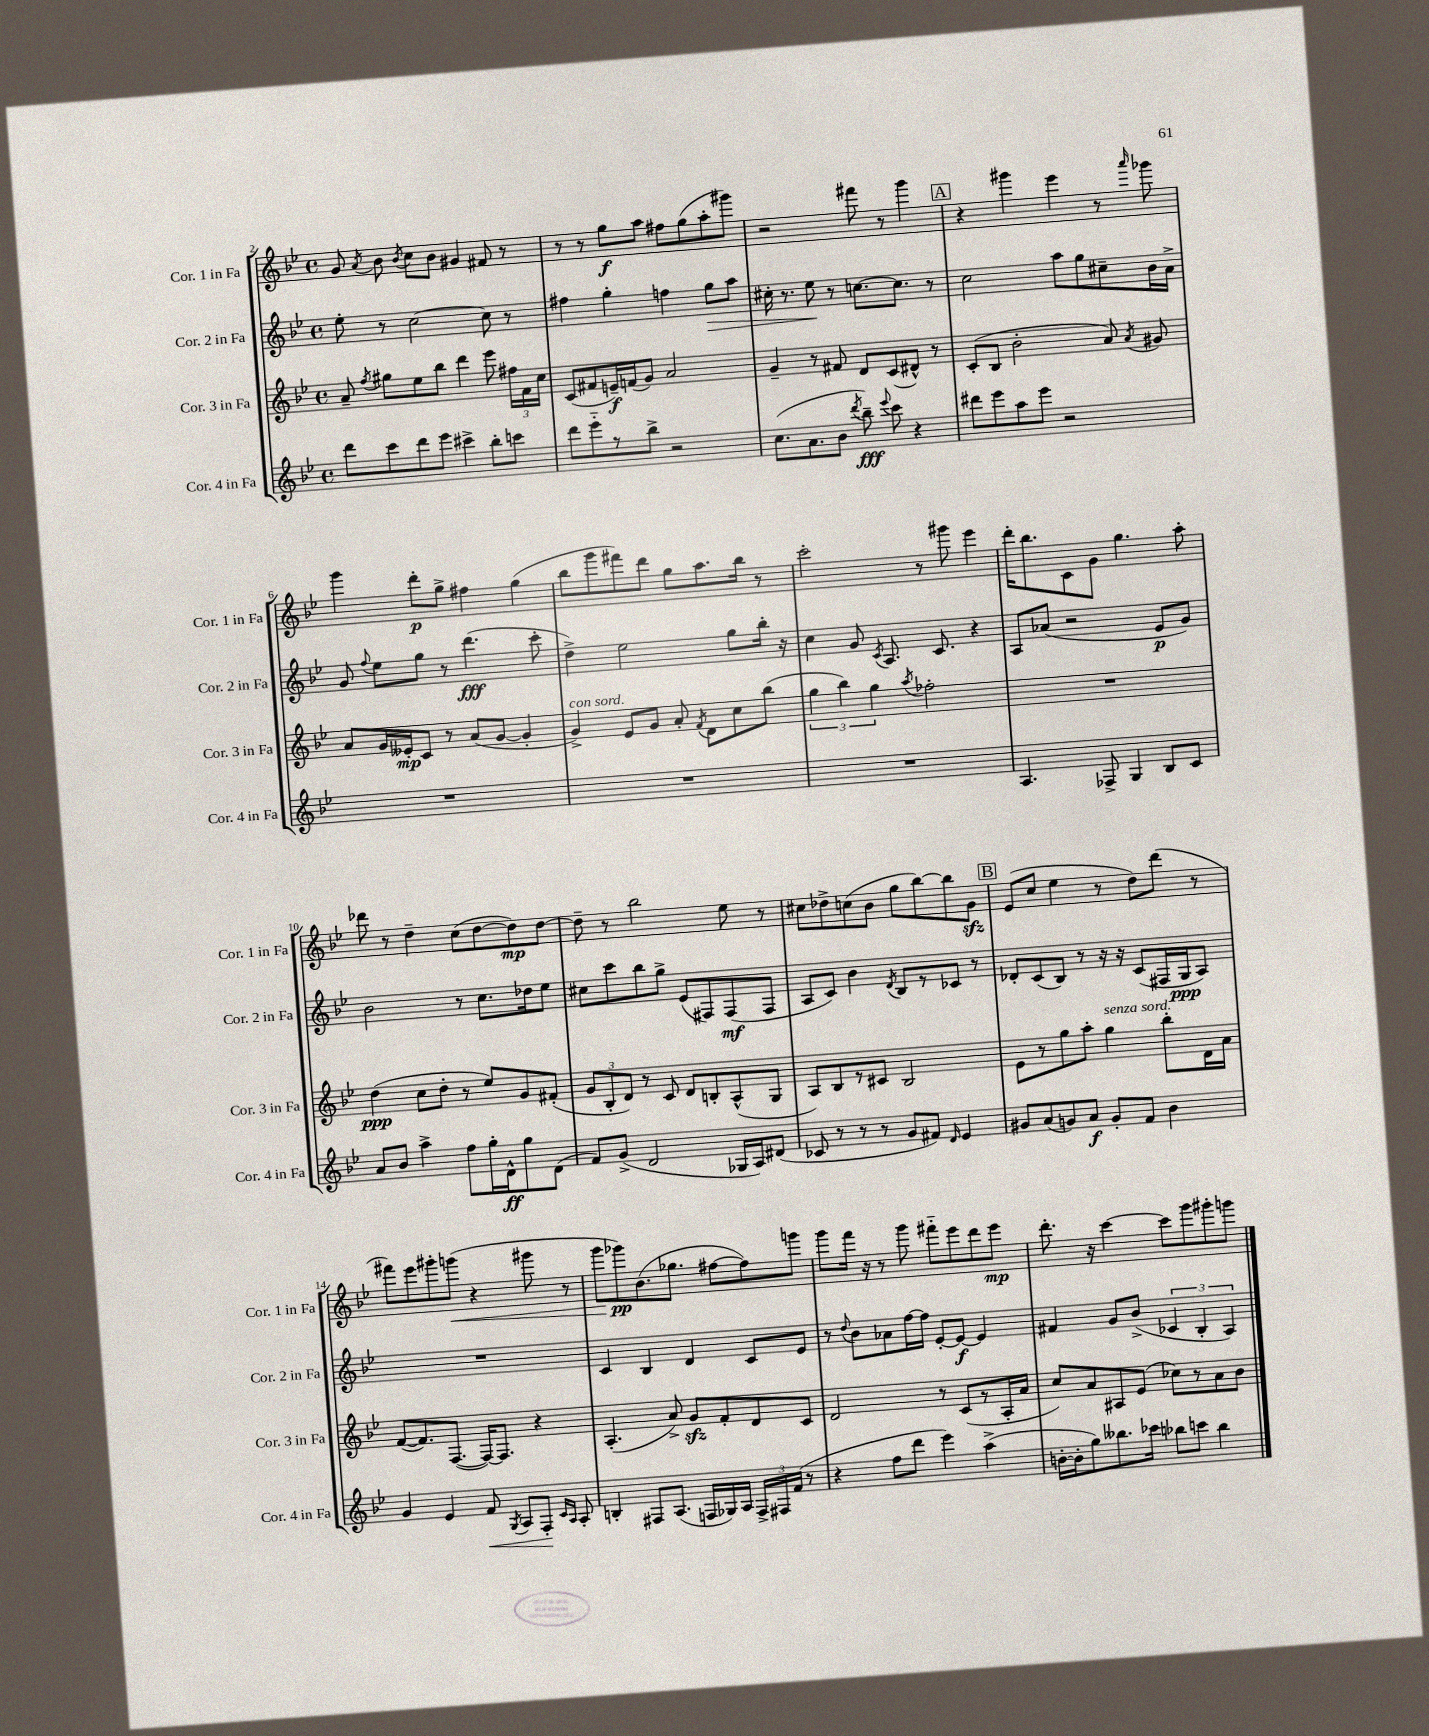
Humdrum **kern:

**kern	**kern	**kern	**kern
*staff4	*staff3	*staff2	*staff1
*clefG2	*clefG2	*clefG2	*clefG2
*k[b-e-]	*k[b-e-]	*k[b-e-]	*k[b-e-]
*M4/4	*M4/4	*M4/4	*M4/4
*met(c)	*met(c)	*met(c)	*met(c)
8ddd	8a~	8ee-'	8g
.	8qff	.	8qa
8ccc	8gg#	8r	8b-
.	.	.	8qb-
8ddd	8ee-	[2cc	8cc
8eee-	8bb-	.	8b-
4ccc#^	4ddd	.	4g#
8bb-'	8eee-	8cc]	8f#
8ccc	24ff#	8r	8r
.	24f	.	.
.	24cc	.	.
=	=	=	=
8ddd	(8c	4ff#	8r
8eee-'~	8f#	.	8r
8r	16e~)	4gg'	8gg
.	(16f	.	.
8bb-^	8g)	.	8aa
2r	2a	4ff	8ff#
.	.	.	(8gg
.	.	8gg	8aa'
.	.	8aa	8ggg#)
=	=	=	=
(8.cc	4g~	16cc#'	2r
.	.	8.r	.
8.a	.	.	.
.	8r	8ee-	.
8b-	8f#	8r	.
8qddd	.	.	.
8bb-~)	8d	[8.cc	8fff#
8qqeee-	.	.	.
8ccc	(8c	.	8r
.	.	8.cc]	.
4r	8d#^^)	.	4ggg
.	8r	8r	.
=	=	=	=
8ddd#	(8c'	2cc	4r
8eee-	8B-	.	.
8aa	2b-'	.	4ggg#
8eee-	.	.	.
2r	.	8aa	4eee-
.	.	8gg	.
.	8a)	8cc#~	8r
.	8qa	.	16qqaaa
.	8g#	16b-	8ggg-
.	.	16a^	.
=	=	=	=
1r	8a	8g	4ggg
.	.	8qqff	.
.	16g	8ee-	.
.	16e--'	.	.
.	8c	8gg	8ddd'
.	8r	8r	8gg^
.	(8a	(4.ddd	4ff#
.	[8g	.	.
.	4g']	.	(4gg
.	.	8ccc'	.
=	=	=	=
1r	4g^)	4dd^)	8bb-
.	.	.	8ggg
.	8e-	2ee-	8fff#)
.	8g	.	8ddd
.	8a'	.	8gg
.	8qf	.	.
.	8d	.	8.aa
.	8cc	8gg	.
.	.	.	16bb-
.	(8bb-	16bb-'	8r
.	.	16r	.
=	=	=	=
1r	6gg	4cc	2ccc'
.	6bb-)	.	.
.	.	8g	.
.	6gg	.	.
.	.	8qc	.
.	.	8.A	.
.	8qaa	.	.
.	2ff-'	.	8r
.	.	8.c	.
.	.	.	8ggg#
.	.	4r	4eee-
=	=	=	=
4.A	1r	8A	16ddd'
.	.	.	8.bb-
.	.	(8a-	.
.	.	2r	8c
8F-^	.	.	8g
4G	.	.	4.gg
8B-	.	8e-	.
8c	.	8g)	8aa'
=	=	=	=
8a	(4dd	2b-	8ddd-
8b-	.	.	8r
4aa^	8cc	.	4dd~
.	8dd'	.	.
8ff	8r	8r	(8cc
16gg'	8ee-)	8.cc	[8dd
16d^^	.	.	.
8gg	8g	.	8dd])
.	.	16dd-	.
(8d	(8f#'	8ee-	[8dd
=	=	=	=
8f)	12g	8cc#	8dd~]
.	12B-'	.	.
(8g^	.	8ccc	8r
.	12d)	.	.
2d	8r	8bb-	2bb-
.	8c	8gg^	.
.	8d	(8e-	.
.	8B'	8F#)	.
16G-	(8A^^	(8F#	8ee-
16A)	.	.	.
(8d#	8G	8F#	8r
=	=	=	=
8c-	8A)	8A	8cc#
8r	8B-	8c)	8dd-^
8r	8r	4b-	(8cc
8r	8c#	.	8b-
.	.	8qd	.
8g	2B-	8B-	8gg
8f#)	.	8r	[8bb-)
16qqd	.	.	.
4e-	.	8c-	8bb-]
.	.	8r	8g
=	=	=	=
8g#	8e-	8d-'	(8e-
(8a	8r	(8c	8cc
8g)	8gg	8B-)	4ee-
8a	8aa'	8r	.
8g'	4gg	16r	8r
.	.	16r	.
8f	.	(8c	8dd)
4b-	8bb-'	16F#	(8ddd
.	.	16G	.
.	16d	8A)	8r
.	16a	.	.
=	=	=	=
4g	([8f	1r	8fff#)
.	8.f])	.	8eee-
4e-	.	.	8ggg#'
.	([8.F	.	.
.	.	.	(8ggg
8f	16F_)	.	4r
.	8.F]	.	.
8qG	.	.	.
8A	.	.	.
8F'	4r	.	8ggg#
16qqc	.	.	.
16qqA	.	.	.
8A'	.	.	8r
=	=	=	=
4B'	(4.A'	4c	8ggg
.	.	.	8ggg-)
8F#	.	4B-	(8.b-
(8.A	8a^)	.	.
.	.	.	8.gg-
.	8g	4d	.
16F	.	.	.
16G-)	8f'	.	[8ff#
16A	.	.	.
24F^	8d	8c	8ff#])
24F#	.	.	.
(24f	.	.	.
8r	8c	8e-	8ggg
=	=	=	=
4r	2d	8r	8ggg
.	.	8qqdd	.
.	.	8b-	16fff
.	.	.	16r
8ff	.	8a-	8r
8ddd	.	[16ff	8ggg
.	.	16ff]	.
4eee-)	8r	[8e-'	8fff#'~
.	(8c	8e-_	8eee-
(4aa^	8r	4e-]	8ddd
.	16A'	.	8eee-
.	16a	.	.
=	=	=	=
[16b'	8cc)	4f#	8.ddd'
16b']	.	.	.
8gg)	8a	.	.
.	.	.	16r
8.bb--	8A#	8g	[4ccc
.	(8e-	(8b-^	.
16ccc-	.	.	.
8bb-	8cc-)	6c-	8ccc]
8ccc	8r	.	8ggg
.	.	6B-'	.
4bb-	8a	.	8ggg#'
.	.	6A)	.
.	8b-	.	8ggg
==	==	==	==
*-	*-	*-	*-
